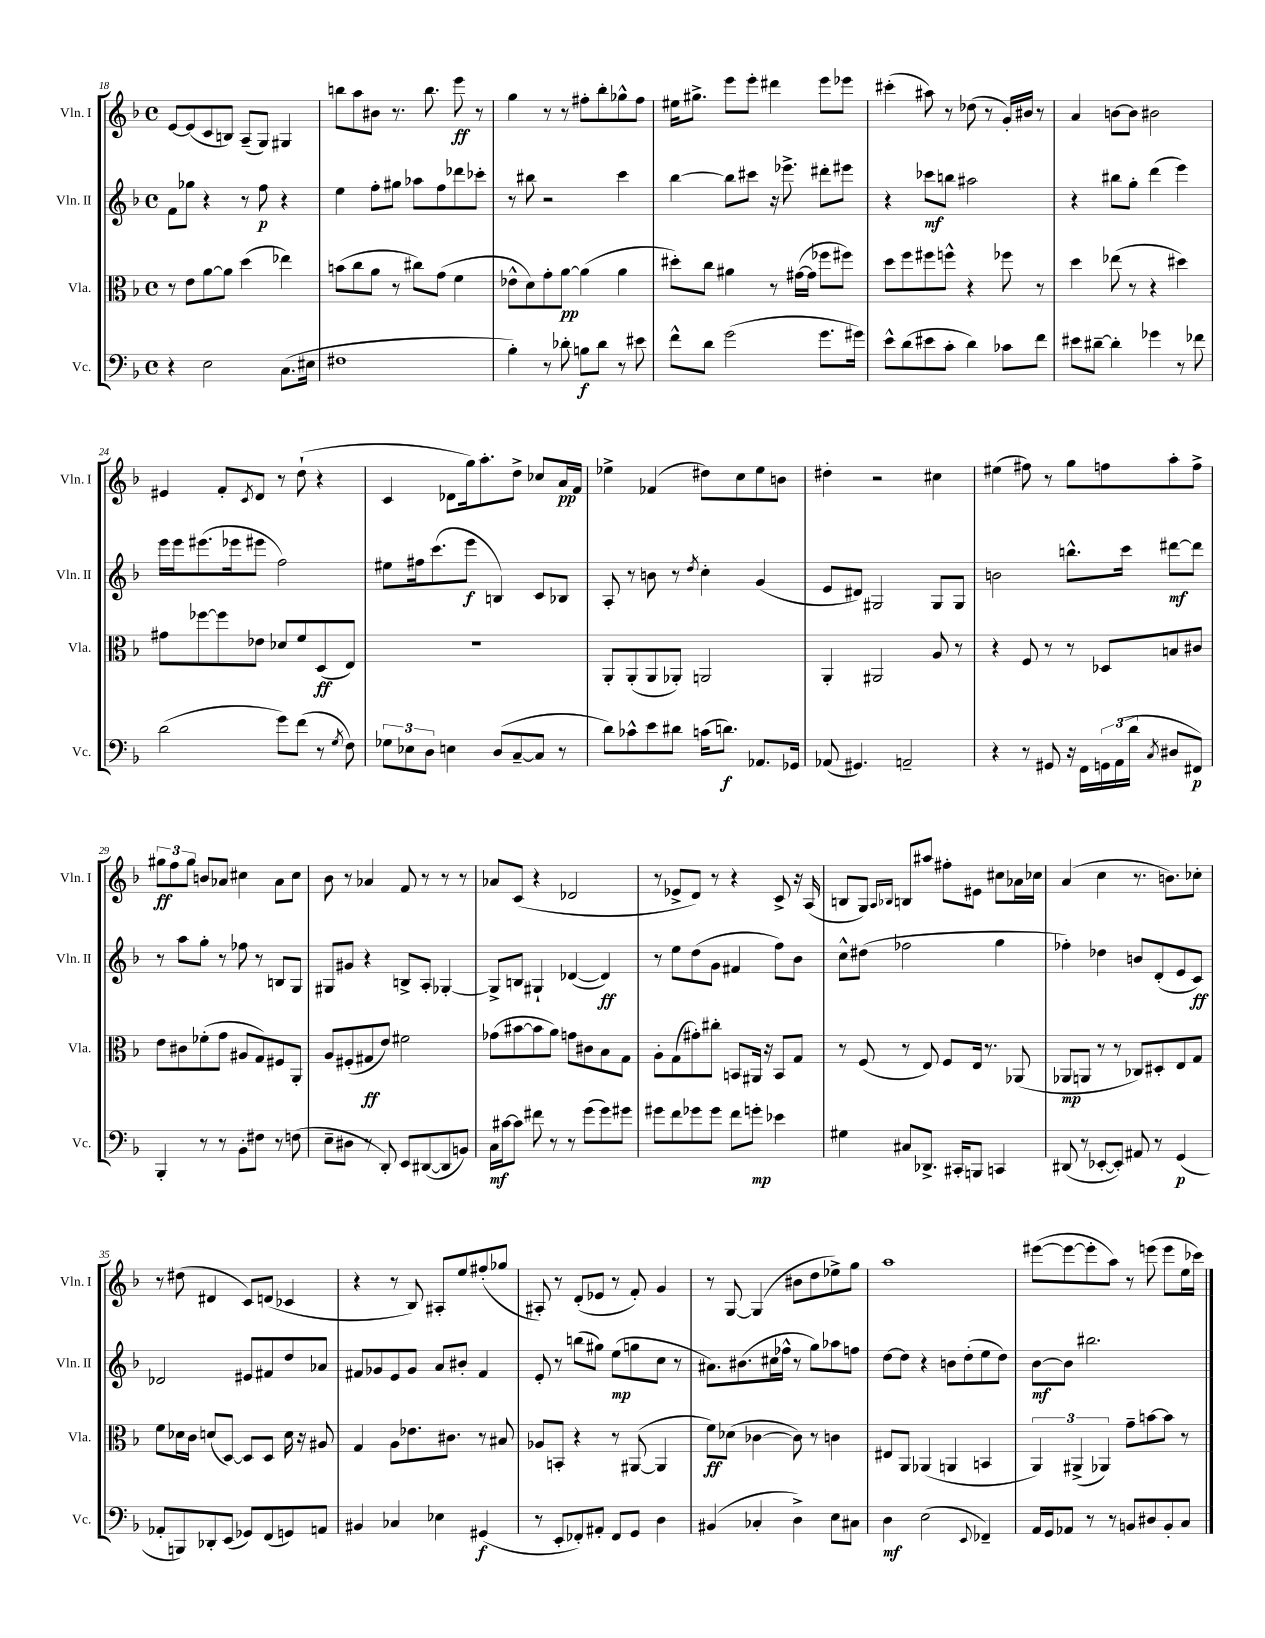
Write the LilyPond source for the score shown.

<<
\new StaffGroup <<
\new Staff = "s0" \with { instrumentName = "Vln. I" shortInstrumentName = "Vln. I" } {
    \clef treble \key f \major \defaultTimeSignature \time 4/4
    e'8~ e'8( c'8 b8) a8--( g8) gis4 |
    b''8 a''8 bis'8 r8. b''8. e'''8\ff r8 |
    g''4 r8 r8 fis''8-. bes''8-. ges''8-^ fis''8 |
    eis''16 gis''8.-> e'''8 e'''8-. dis'''4 e'''8 ees'''8 |
    cis'''4-.( ais''8) r8 des''8( r8 g'16-.) bis'16 r8 |
    a'4 b'8~ b'8 bis'2 |
    eis'4 f'8-. \acciaccatura { c'8 } d'8 r8 d''8-!( r4 |
    c'4 des'8 g''16) a''8.-. d''8-> ces''8 a'16\pp f'16 |
    ees''4-> fes'4( dis''8) c''8 ees''8 b'8 |
    dis''4-. r2 cis''4 |
    eis''4( fis''8) r8 g''8 f''8 a''8-. f''8-> |
    \tuplet 3/2 { gis''8\ff f''8 gis''8 } b'8 aes'8 cis''4 aes'8 cis''8 |
    bes'8 r8 aes'4 f'8 r8 r8 r8 |
    aes'8 c'8( r4 des'2 |
    r8 ees'8-> d'8) r8 r4 c'8-> r16 a16( |
    b8 g8) \grace { a16 bes16 } b8 ais''8 fis''8-. eis'8 cis''8 aes'16 ces''16 |
    a'4( c''4 r8. b'8.) ces''8-. |
    r8 dis''8( dis'4 c'8) d'8( ces'4 |
    r4 r8 bes8) ais8-. e''8 fis''8-.( ges''8 |
    ais8-.) r8 d'8-.( ees'8 r8 f'8-.) g'4 |
    r8 g8~ g4( bis'8 d''8 ees''8->) g''8 |
    a''1 |
    eis'''8~( eis'''8~ eis'''8-. a''8) r8 e'''8( e'''8 e''16 ces'''16) \bar "|." |
}
\new Staff = "s1" \with { instrumentName = "Vln. II" shortInstrumentName = "Vln. II" } {
    \clef treble \key f \major \defaultTimeSignature \time 4/4
    f'8 ges''8 r4 r8 f''8\p r4 |
    e''4 f''8-. gis''8 aes''8 f''8 des'''8 ces'''8-. |
    r8 bis''8 r2 c'''4 |
    bes''4~ bes''8 cis'''8 r16 ees'''8.-> dis'''8-. eis'''8 |
    r4 ces'''8\mf b''8 ais''2 |
    r4 bis''8 g''8-. d'''4( e'''4) |
    e'''16 e'''16 eis'''8.( ees'''16 eis'''8 f''2) |
    eis''8 fis''16 c'''8.( e'''8\f b4) c'8 bes8 |
    a8-. r8 b'8 r8 \acciaccatura { d''8 } c''4-. g'4( |
    e'8 dis'8) gis2 gis8 gis8 |
    b'2 b''8.-^ c'''16 dis'''8~\mf dis'''8 |
    r8 a''8 g''8-. r8 fes''8 r8 b8 g8 |
    gis8 gis'8 r4 b8-> a8-. ges4~-. |
    ges8-> b8 gis4-! des'4~( des'4\ff) |
    r8 e''8 d''8( g'8 fis'4 f''8) bes'8 |
    c''8-^ dis''8( fes''2 g''4 |
    fes''4-.) des''4 b'8 d'8-.( e'8 c'8\ff) |
    des'2 eis'8 fis'8 d''8 aes'8 |
    fis'8 ges'8 e'8 ges'8 a'8 bis'8-. fis'4 |
    e'8-. r8 b''8( gis''8) e''8\mp( g''8 c''8 r8 |
    ais'8.) bis'8.( cis''16 fes''16-^ r8 g''8) aes''8 f''8 |
    d''8~ d''8 r4 b'8 d''8-.( e''8 d''8) |
    bes'8~\mf bes'8 bis''2. \bar "|." |
}
\new Staff = "s2" \with { instrumentName = "Vla." shortInstrumentName = "Vla." } {
    \clef alto \key f \major \defaultTimeSignature \time 4/4
    r8 e'8 a'8~ a'8 d''4( ees''4) |
    b'8( c''8 a'8 r8 cis''8) g'8( f'4 |
    ees'8-^ d'8) g'8-. a'8~\pp a'4( a'4 |
    dis''8-.) c''8 ais'4 r8 gis'16~( gis'16 fes''8 fis''8) |
    d''8 f''8 fis''8 f''8-^ r4 fes''8 r8 |
    d''4 ees''8( r8 r4 dis''4) |
    gis'8 fes''8~ fes''8 ees'8 des'8 f'8 d8\ff( e8) |
    R1 |
    a,8-. a,8-.( a,8 aes,8-.) a,2 |
    a,4-. ais,2 a8 r8 |
    r4 f8 r8 r8 des8 b8 cis'8 |
    e'8 cis'8 fes'8-.( g'8 ais8 g8) fis8 a,8-. |
    a8 fis8-.( gis8\ff e'8) fis'2 |
    ges'8( bis'8~ bis'8 a'8) g'8 cis'8 bes8 g8 |
    a8-. g8( gis'8-.) cis''8-. b,8 ais,16 r16 b,8 g8 |
    r8 f8( r8 e8) f8 e16 r8. aes,8( |
    aes,8\mp a,8 r8 r8 ces8) dis8-. e8 g8 |
    f'8 des'16 c'16 d'8( d8~) d8 d8 d'16 r16 ais8 |
    g4 a8 ees'8. cis'8. r8 bis8 |
    aes8 b,8-. r4 r8 ais,8~( ais,4 |
    f'8\ff) des'8( ces'4~ ces'8) r8 c'4 |
    eis8 a,8 aes,4( a,4 b,4 |
    \tuplet 3/2 { a,4) ais,4->( aes,4) } g'8-- b'8~ b'8 r8 \bar "|." |
}
\new Staff = "s3" \with { instrumentName = "Vc." shortInstrumentName = "Vc." } {
    \clef bass \key f \major \defaultTimeSignature \time 4/4
    r4 e2 c8.( eis16 |
    fis1 |
    bes4-.) r8 des'8-. b8\f des'8 r8 eis'8 |
    f'8-^ d'8 g'2( g'8. gis'16) |
    e'8-^ d'8( eis'8 c'8-. d'4) ces'8 f'8 |
    eis'8 dis'8~-- dis'4-. ges'4 r8 fes'8 |
    d'2( g'8) f'8( r8 \acciaccatura { g8 } f8) |
    \tuplet 3/2 { ges8 ees8 d8 } e4 d8( c8~-- c8 r8 |
    d'8) ces'8-^ e'8 dis'8 c'16( d'8.\f) aes,8. ges,16 |
    aes,8( gis,4.) a,2-- |
    r4 r8 gis,8 r16 f,16 \tuplet 3/2 { g,16 a,16( d'16 } \acciaccatura { c8 } dis8 fis,8\p) |
    bes,,4-. r8 r8 bes,8-. fis8 r8 f8( |
    e8-- dis8 r8 d,8-.) e,8 dis,8~( dis,8 b,8) |
    c16\mf cis'16~ cis'8 fis'8 r8 r8 g'8( g'8) gis'8 |
    gis'8 f'8 ges'8 ges'8 f'8 g'8-.\mp ees'4 |
    gis4 cis8 des,8.-> cis,16-. b,,8 c,4 |
    dis,8( r8 ees,8~-. ees,8-.) ais,8 r8 g,4\p( |
    aes,8-. b,,8) des,8-. e,8( ges,8) f,8( g,8) a,8 |
    bis,4 ces4 ees4 gis,4\f( |
    r8 e,8-. fes,8-.) ais,8-. fes,8 g,8 d4 |
    bis,4( ces4-. d4->) e8 cis8 |
    d4\mf e2( \appoggiatura { e,8 } fes,4--) |
    a,16 g,16 aes,8 r8 r8 b,8 dis8 b,8-. c8 \bar "|." |
}
>>
>>
\layout { \context { \Score currentBarNumber = #18 } }
